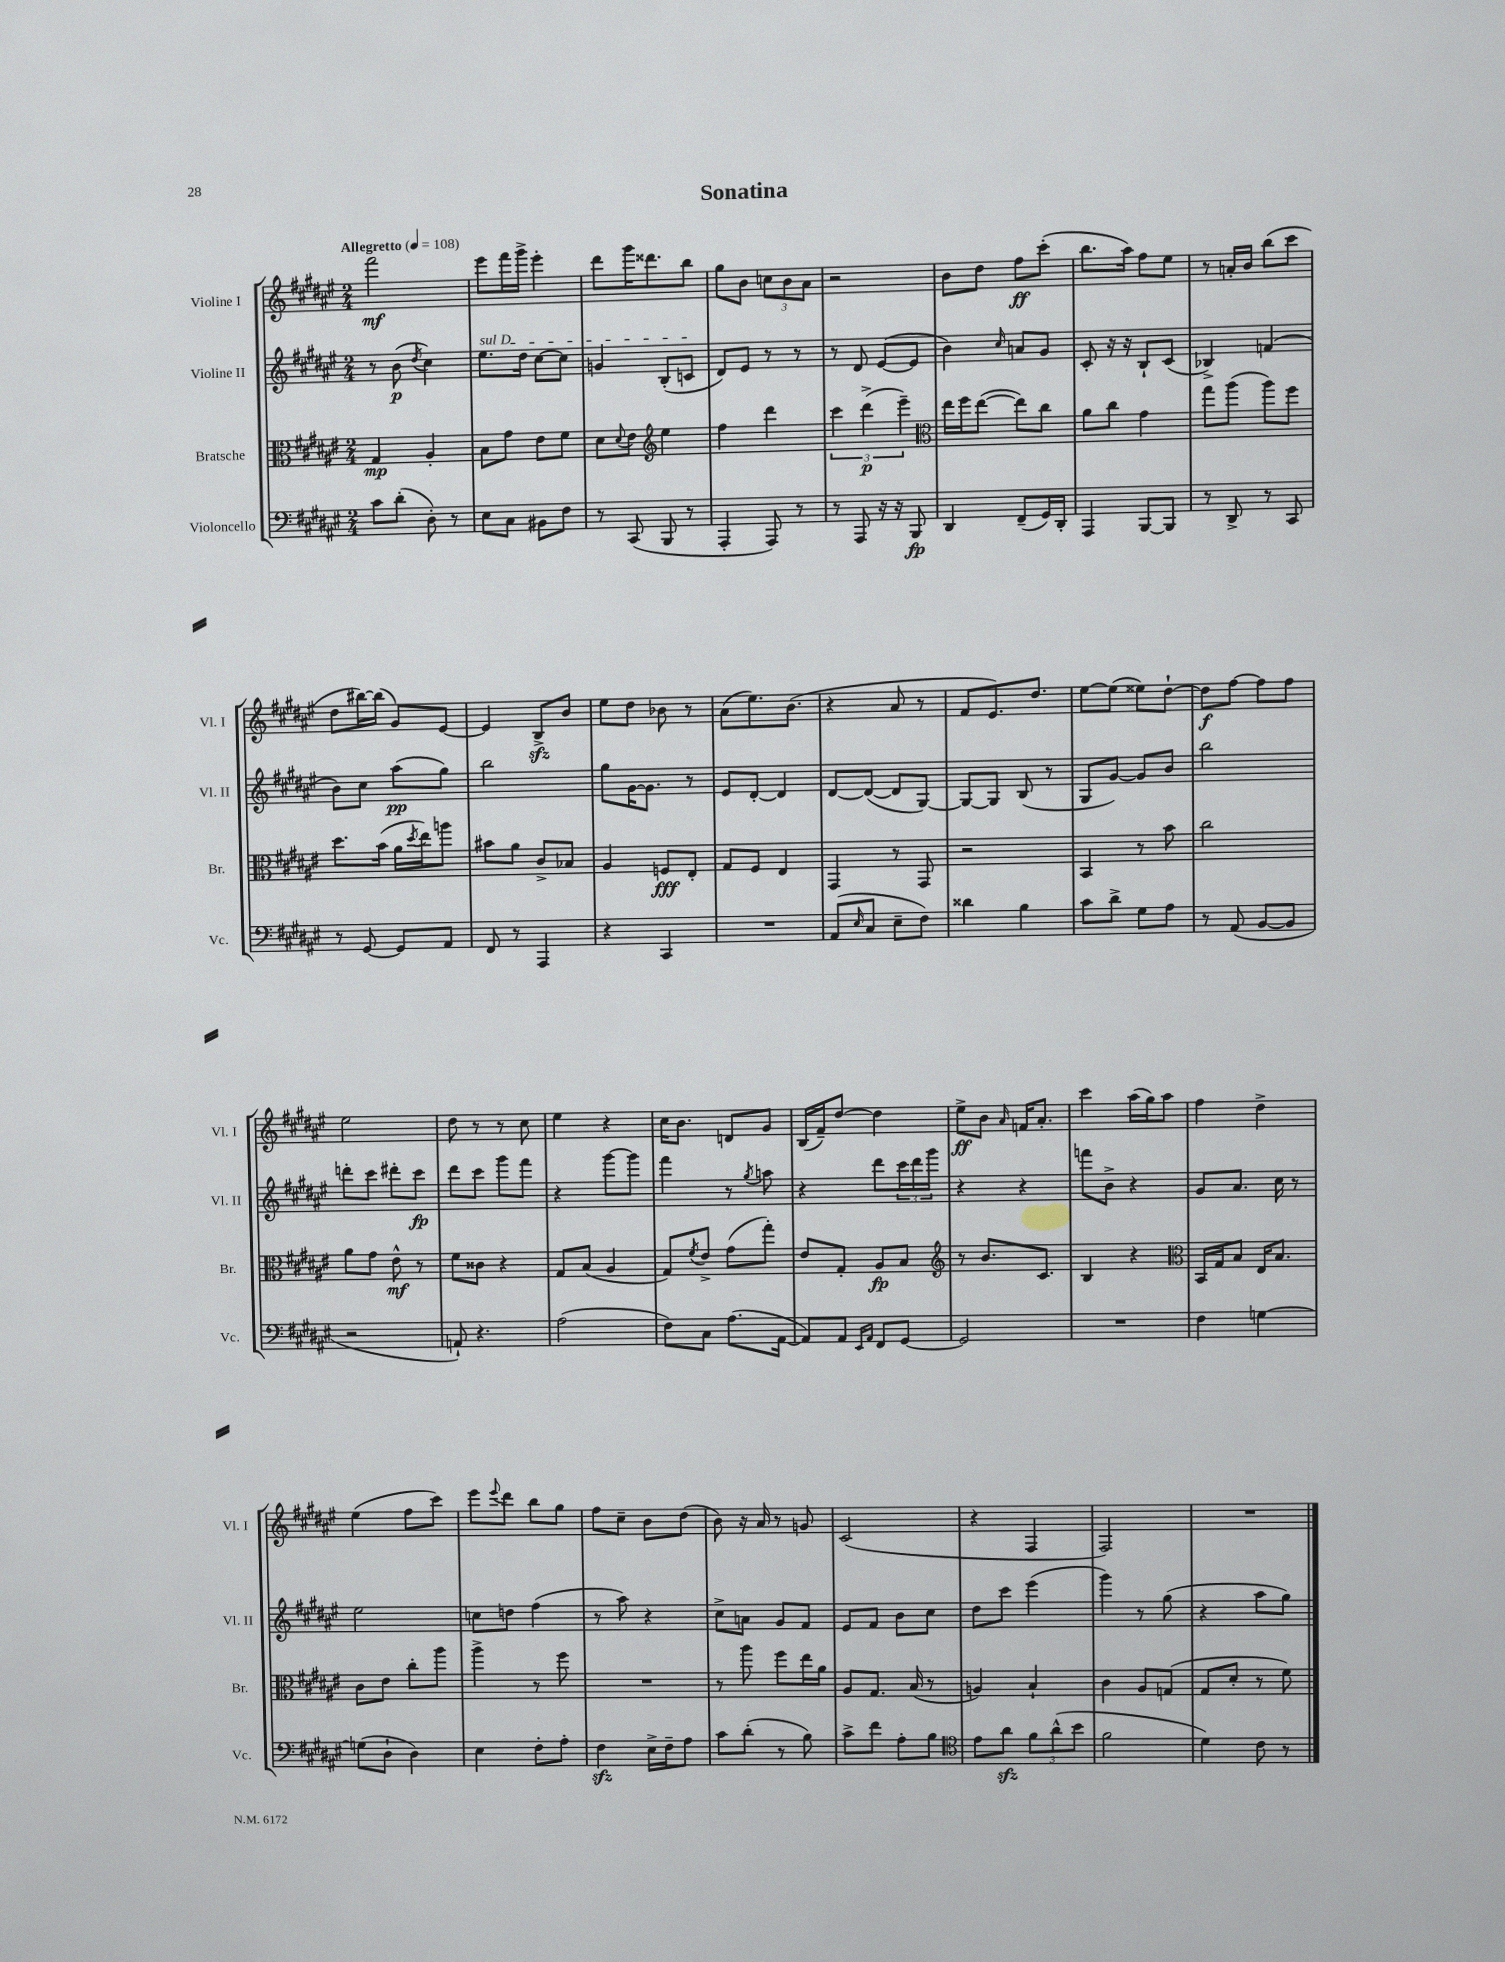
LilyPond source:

\header { title = "Sonatina" }
<<
\new StaffGroup <<
\new Staff = "s0" \with { instrumentName = "Violine I" shortInstrumentName = "Vl. I" } {
    \clef treble \key fis \major \numericTimeSignature \time 2/4 \tempo "Allegretto" 4 = 108
    fis'''2\mf |
    eis'''8 fis'''16 gis'''16-> eis'''4-. |
    dis'''8 gis'''16 disis'''8. b''8 |
    gis''8 b'8 \tuplet 3/2 { c''8 b'8 ais'8 } |
    r2 |
    b'8 dis''8 fis''8\ff cis'''8-.( |
    b''8. ais''16) fis''8 eis''8 |
    r8 a'16-. b'16 b''8( cis'''8 |
    dis''8 bis''16~) bis''16( gis'8) eis'8~ |
    eis'4 b8->\sfz b'8 |
    eis''8 dis''8 bes'8 r8 |
    ais'8( eis''8.) b'8.( |
    r4 ais'8 r8 |
    fis'8 eis'8.) dis''8. |
    eis''8~ eis''8( eisis''8) dis''8~-! |
    dis''8\f fis''8~ fis''8 fis''8 |
    eis''2 |
    dis''8 r8 r8 cis''8 |
    eis''4 r4 |
    cis''16 b'8. d'8 gis'8 |
    b16( fis'16--) dis''8~ dis''4 |
    eis''8->\ff b'8 \grace { ais'16 } f'16 ais'8.-. |
    cis'''4 ais''16( gis''16) ais''8 |
    fis''4 dis''4-> |
    eis''4( fis''8 cis'''8) |
    eis'''8 \appoggiatura { eis'''8 } dis'''8 b''8 gis''8 |
    fis''8 cis''8-- b'8 dis''8( |
    b'8) r16 ais'16 r8 g'8 |
    cis'2( |
    r4 fis4 |
    fis2) |
    R2 \bar "|." |
}
\new Staff = "s1" \with { instrumentName = "Violine II" shortInstrumentName = "Vl. II" } {
    \clef treble \key fis \major \numericTimeSignature \time 2/4
    r8 b'8\p( \acciaccatura { dis''8 } cis''4) |
    \once \override TextSpanner.bound-details.left.text = \markup { \italic "sul D" } eis''8.\startTextSpan dis''16 cis''8~ cis''8 |
    g'4 b8-.( c'8\stopTextSpan |
    dis'8) eis'8 r8 r8 |
    r8 dis'8 eis'8~( eis'8 |
    b'4) \grace { cis''16 } a'8 gis'8 |
    cis'8-. r16 r16 b8-! cis'8( |
    bes4->) f'4( |
    b'8) cis''8 ais''8\pp( gis''8) |
    b''2 |
    gis''8 gis'16~ gis'8. r8 |
    eis'8 dis'8~-. dis'4 |
    dis'8~ dis'8~( dis'8 gis8~) |
    gis8~ gis8 b8( r8 |
    gis8 gis'8~) gis'8 b'8 |
    b''2 |
    d'''8-. cis'''8 dis'''8-. cis'''8\fp |
    dis'''8 cis'''8 gis'''8 fis'''8 |
    r4 gis'''8~ gis'''8 |
    fis'''4 r8 \acciaccatura { gis''8 } a''8 |
    r4 dis'''8 \tuplet 3/2 { cis'''16 dis'''16 gis'''16 } |
    r4 r4 |
    f'''8 b'8-> r4 |
    gis'8 ais'8. cis''16 r8 |
    eis''2 |
    c''8 d''8 fis''4( |
    r8 ais''8) r4 |
    cis''8-> a'8 gis'8 fis'8 |
    eis'8 fis'8 b'8 cis''8 |
    dis''8 cis'''8 eis'''4( |
    gis'''4) r8 gis''8( |
    r4 ais''8 gis''8) \bar "|." |
}
\new Staff = "s2" \with { instrumentName = "Bratsche" shortInstrumentName = "Br." } {
    \clef alto \key fis \major \numericTimeSignature \time 2/4
    gis4\mp ais4-. |
    b8 gis'8 eis'8 fis'8 |
    dis'8 \appoggiatura { dis'8 } eis'8 \clef treble eis''4 |
    fis''4 dis'''4 |
    \tuplet 3/2 { cis'''4 dis'''4->\p( eis'''4--) } |
    \clef alto eis''16 fis''16 eis''8~( eis''8) cis''8 |
    ais'8 cis''8 gis'4 |
    gis''8 ais''8( ais''8) fis''8 |
    dis''8. b'16( ais'16 \acciaccatura { dis''8 } eis''16) a''8 |
    bis'8 ais'8 cis'8-> bes8 |
    ais4 f8\fff eis8-. |
    gis8 fis8 eis4 |
    gis,4 r8 gis,8 |
    r2 |
    b,4 r8 b'8 |
    cis''2 |
    ais'8 gis'8 eis'8-^\mf r8 |
    fis'8 cisis'8 r4 |
    gis8 b8( ais4 |
    gis8) \acciaccatura { fis'8 } eis'8-> gis'8( gis''8-.) |
    eis'8 gis8-. ais8\fp b8 |
    \clef treble r8 b'8. cis'8. |
    b4 r4 |
    \clef alto b,16 gis16 b8 eis16 b8. |
    cis'8 eis'8 cis''8-. ais''8 |
    ais''4-> r8 fis''8 |
    R2 |
    r8 ais''8 fis''8 eis''16 ais'16 |
    ais8 gis8. b16( r8 |
    a4) b4-! |
    cis'4 ais8 g8( |
    gis8 dis'8-. r8 fis'8) \bar "|." |
}
\new Staff = "s3" \with { instrumentName = "Violoncello" shortInstrumentName = "Vc." } {
    \clef bass \key fis \major \numericTimeSignature \time 2/4
    cis'8 dis'8-.( dis8-.) r8 |
    eis8 cis8 bis,8 fis8 |
    r8 cis,8( b,,8 r8 |
    ais,,4-. ais,,8) r8 |
    r8 ais,,8 r16 r16 b,,8\fp |
    dis,4 fis,8--( gis,16) dis,16-. |
    ais,,4 b,,8~ b,,8 |
    r8 dis,8-> r8 cis,8 |
    r8 gis,8~ gis,8 ais,8 |
    fis,8 r8 ais,,4 |
    r4 cis,4 |
    R2 |
    ais,8( \grace { eis16 } cis8 eis8-- fis8) |
    disis'4 b4 |
    cis'8 dis'8-> gis8 ais8 |
    r8 ais,8( b,8~ b,8 |
    r2 |
    a,8-!) r4. |
    ais2( |
    fis8) cis8 ais8.( ais,16~ |
    ais,8) ais,8 \grace { eis,16 ais,16 } fis,8 gis,8~ |
    gis,2 |
    R2 |
    fis4 g4~ |
    g8( dis8-! dis4) |
    eis4 fis8-. ais8-. |
    fis4\sfz eis16-> fis16-- ais8 |
    cis'8 dis'8-.( r8 b8) |
    cis'8-> fis'8 ais8-. b8 |
    \clef tenor eis'8 ais'8\sfz \tuplet 3/2 { fis'8 ais'8-^( b'8 } |
    fis'2 |
    dis'4) cis'8 r8 \bar "|." |
}
>>
>>
\layout { \context { \Score \remove "Bar_number_engraver" } }
